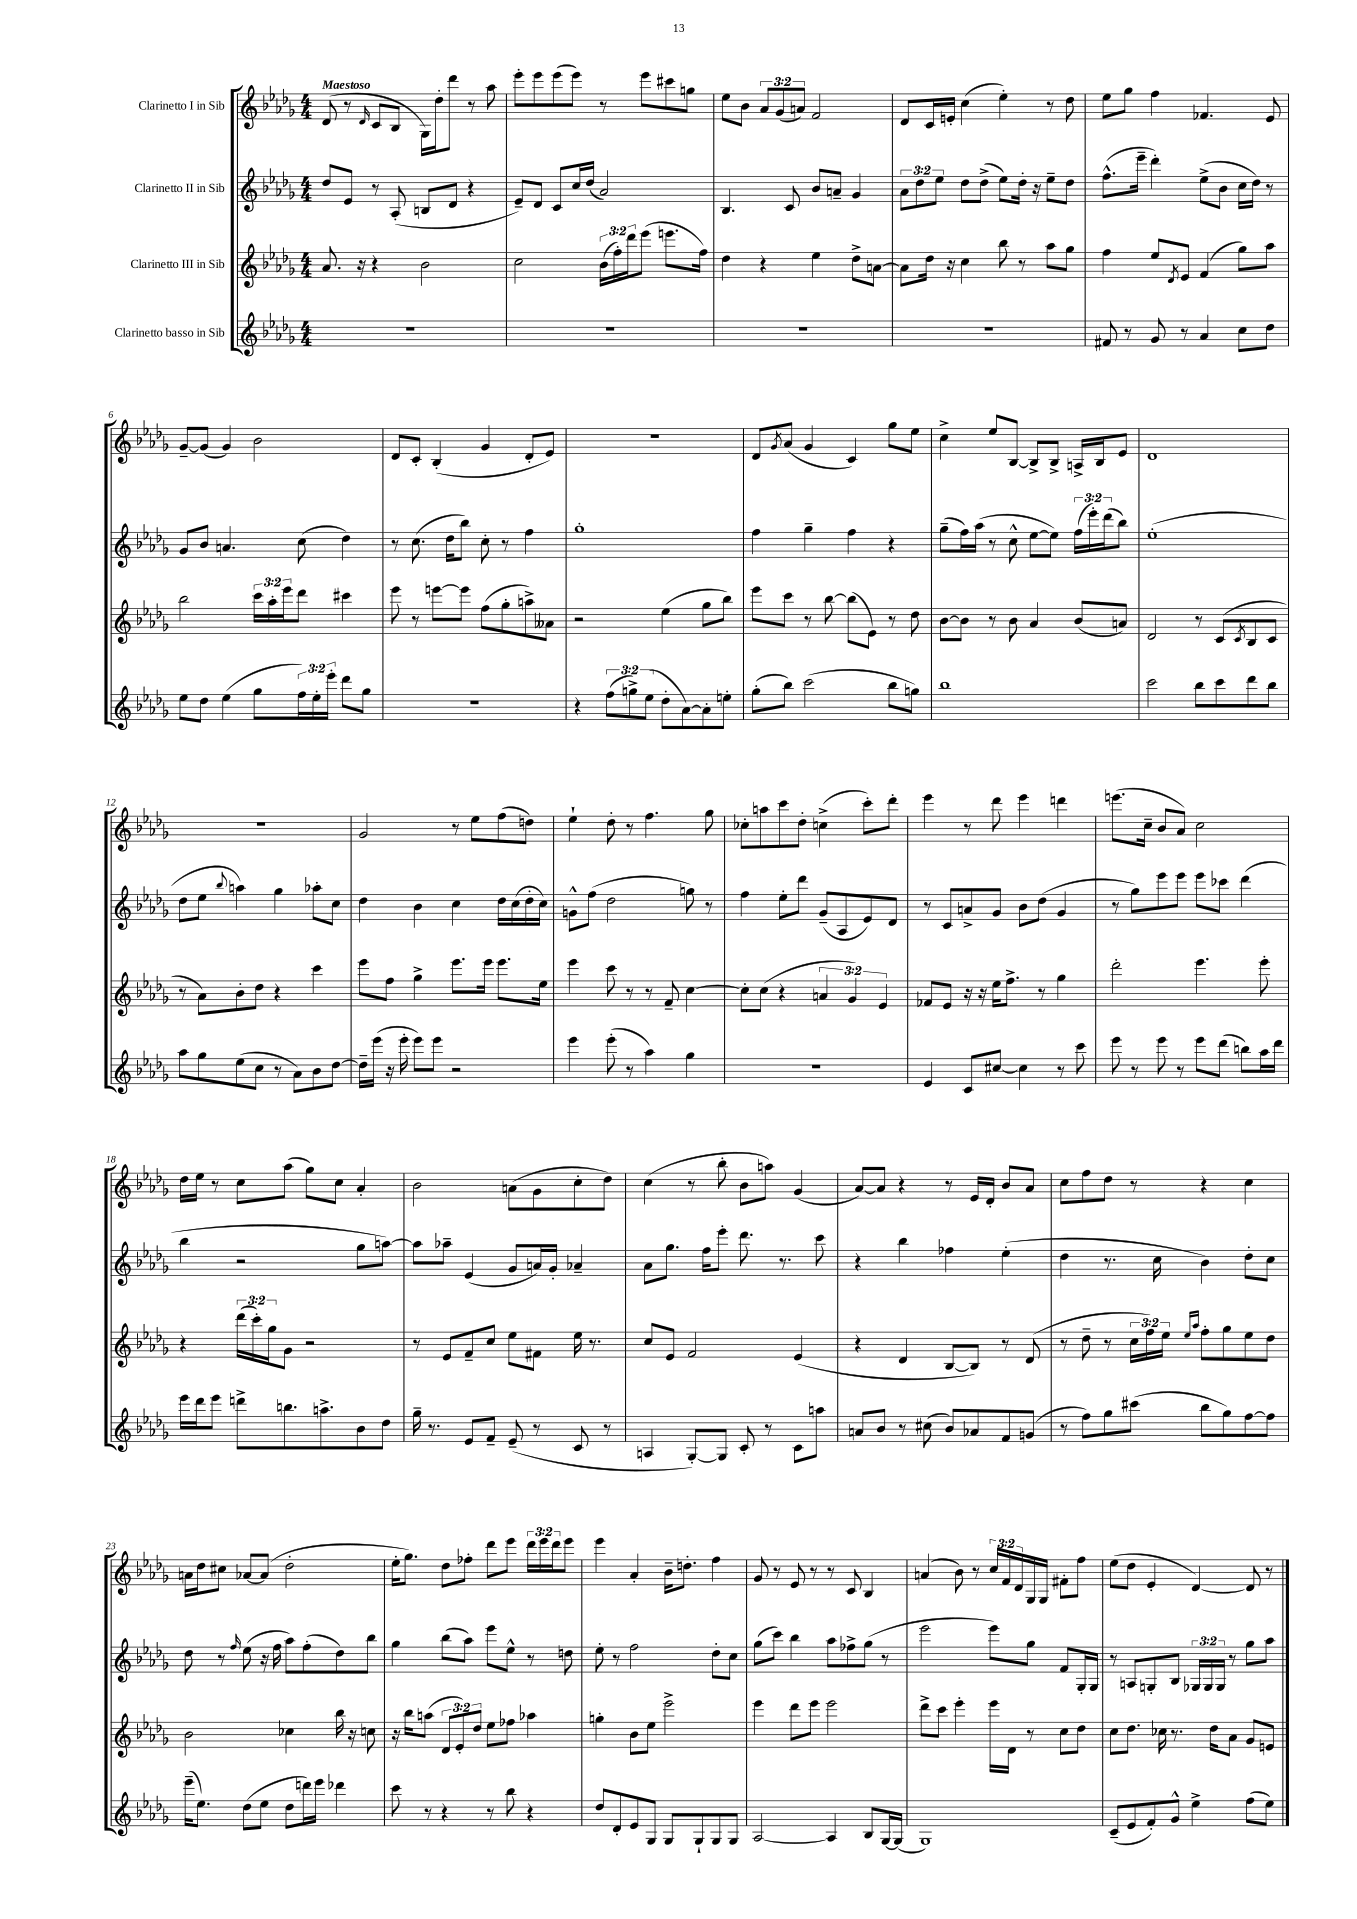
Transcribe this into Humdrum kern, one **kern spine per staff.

**kern	**kern	**kern	**kern
*staff4	*staff3	*staff2	*staff1
*clefG2	*clefG2	*clefG2	*clefG2
*k[b-e-a-d-g-]	*k[b-e-a-d-g-]	*k[b-e-a-d-g-]	*k[b-e-a-d-g-]
*M4/4	*M4/4	*M4/4	*M4/4
1r	8.a-	8dd-	(8d-
.	.	8e-	8r
.	16r	.	.
.	.	.	16qqd-
.	4r	8r	8c
.	.	(8A-'	8B-
.	2b-	8B	16G-)
.	.	.	16dd-'
.	.	8d-	8ddd-
.	.	4r	8r
.	.	.	8aa-
=	=	=	=
1r	2cc	8e-~)	8eee-'
.	.	8d-	8eee-
.	.	8c	(8eee-
.	.	16cc	8eee-)
.	.	(16dd-	.
.	(24b-	2a-)	8r
.	24ff')	.	.
.	24ddd-	.	.
.	(8eee-	.	8eee-
.	8.eee	.	8ccc#
.	.	.	8gg
.	16ff)	.	.
=	=	=	=
1r	4dd-	4.B-	8ee-
.	.	.	8b-
.	4r	.	12a-
.	.	.	(12g-
.	.	8c	.
.	.	.	12a)
.	4ee-	8b-	2f
.	.	8a~	.
.	8dd-^	4g-	.
.	[8a	.	.
=	=	=	=
1r	8a]	12a-	8d-
.	.	12dd-	.
.	16dd-	.	16c
.	.	12ee-	.
.	16r	.	16e'
.	4cc	8dd-	(4cc
.	.	(8dd-^	.
.	8bb-	8ee-)	4ee-')
.	8r	16dd-'	.
.	.	16r	.
.	8aa-	8ee-~	8r
.	8gg-	8dd-	8dd-
=	=	=	=
8f#	4ff	(8.ff^^	8ee-
8r	.	.	8gg-
.	.	16eee-~	.
8g-	8ee-	4ddd-')	4ff
.	8qd-	.	.
8r	8e-	.	.
4a-	(4f	(8ee-^	4.f-
.	.	8b-	.
8cc	8gg-)	16cc	.
.	.	16dd-)	.
8dd-	8aa-	8r	8e-
=	=	=	=
8ee-	2bb-	8g-	[8g-~
8dd-	.	8b-	(8g-]
(4ee-	.	4.a	4g-)
8gg-	24ccc	.	2b-
.	24aa-'	.	.
.	24eee-	.	.
24ff)	8ddd-	(8cc	.
24ee-'	.	.	.
24eee-'	.	.	.
8ddd-	4ccc#	4dd-)	.
8gg-	.	.	.
=	=	=	=
1r	8eee-	8r	8d-
.	8r	(8.cc	8c'
.	[8eee	.	(4B-'
.	.	16dd-	.
.	8eee]	8bb-)	.
.	(8ff	8cc'	4g-
.	8gg-'	8r	.
.	8aa^)	4ff	8d-'
.	8a--	.	8e-)
=	=	=	=
4r	2r	1gg-'	1r
(12ff	.	.	.
12gg^)	.	.	.
(12ee-	.	.	.
8dd-'	(4ee-	.	.
[8a-)	.	.	.
8a-']	8gg-	.	.
8ee'	8bb-)	.	.
=	=	=	=
(8gg-'	8eee-	4ff	8d-
.	.	.	8qg-
8bb-)	8ccc	.	(8a-
(2ccc	8r	4gg-~	4g-
.	[8bb-	.	.
.	(8bb-]	4ff	4c)
.	8e-)	.	.
8bb-	8r	4r	8gg-
8gg)	8dd-	.	8ee-
=	=	=	=
1bb-	[8b-	(8gg-~	4cc^
.	8b-]	16ff)	.
.	.	(16aa-	.
.	8r	8r	8ee-
.	8b-	8cc^^	[8B-
.	4a-	[8ee-	8B-^]
.	.	8ee-])	8B-^
.	(8b-	(24ff	16A^
.	.	24eee-')	.
.	.	.	16B-
.	.	(24ddd-	.
.	8a)	8bb-)	8e-
=	=	=	=
2ccc	2d-	(1ee-'	1d-
8bb-	8r	.	.
8ccc	(8c	.	.
.	8qc	.	.
8ddd-	8B-	.	.
8bb-	8c	.	.
=	=	=	=
8aa-	8r	8dd-	1r
8gg-	8a-)	8ee-	.
.	.	8qqbb-	.
(8ee-	8b-'	4aa)	.
8cc	8dd-	.	.
8r	4r	4gg-	.
8a-)	.	.	.
8b-	4ccc	8aa-'	.
[8dd-	.	8cc	.
=	=	=	=
16dd-~]	8eee-	4dd-	2g-
(16eee-	.	.	.
16r	8ff	.	.
16eee-'	.	.	.
8eee-)	4gg-^	4b-	.
8eee-	.	.	.
2r	8.eee-	4cc	8r
.	.	.	8ee-
.	16eee-	.	.
.	8.eee-	16dd-	(8ff
.	.	(16cc	.
.	.	16dd-'	8dd)
.	16ee-	16cc)	.
=	=	=	=
4eee-	4eee-	8g^^	4ee-`
.	.	(8ff	.
(8eee-'	8ccc	2dd-	8dd-'
8r	8r	.	8r
4aa-)	8r	.	4.ff
.	8f~	.	.
4gg-	[4cc	8gg)	.
.	.	8r	8gg-
=	=	=	=
1r	8cc']	4ff	8cc-'
.	(8cc	.	8aa
.	4r	8ee-'	8ccc
.	.	8ddd-	8dd-'
.	6a	(8g-~	(4cc^
.	.	8A-	.
.	6g-)	.	.
.	.	8e-)	8ccc')
.	6e-	.	.
.	.	8d-	8ddd-'
=	=	=	=
4e-	8f-	8r	4eee-
.	8e-	8c	.
8c	16r	8a^	8r
.	16r	.	.
[8cc#	16ee-	8g-	8ddd-
.	8.ff^	.	.
4cc#]	.	8b-	4eee-
.	8r	(8dd-	.
8r	4gg-	4g-	4ddd
8ccc	.	.	.
=	=	=	=
8eee-	2ddd-'	8r	(8.eee
8r	.	8gg-)	.
.	.	.	16cc~
8eee-	.	8eee-	8b-
8r	.	8eee-	8a-)
8eee-	4.eee-	8eee-	2cc
(8ddd-	.	8ccc-	.
8bb)	.	(4ddd-	.
16aa-	8eee-'	.	.
16ddd-	.	.	.
=	=	=	=
16eee-	4r	4bb-	16dd-
16ddd-	.	.	16ee-
8eee-	.	.	8r
8ddd^	(24ddd-	2r	8cc
.	24ccc')	.	.
.	24gg-	.	.
8.bb	8g-	.	(8aa-
.	2r	.	8gg-)
8.aa^	.	.	.
.	.	.	8cc
8b-	.	8gg-	4a-'
8dd-	.	[8aa)	.
=	=	=	=
16gg-~	8r	8aa]	2b-
8.r	.	.	.
.	8e-	8aa-~	.
8e-	8f~	(4e-	.
8f~	8cc	.	.
(8e-~	8ee-	8g-	(8a
8r	8f#	16a)	8g-
.	.	16g-'	.
8c	16ee-	4a-~	8cc'
.	8.r	.	.
8r	.	.	8dd-)
=	=	=	=
4A	8cc	8a-	(4cc
.	8e-	8.gg-	.
[8G-')	2f	.	8r
.	.	16ff	.
8G-]	.	8eee-'	8bb-'
8c'	.	8.ddd-	8b-
8r	.	.	8aa)
.	.	8.r	.
8c	(4e-	.	(4g-
8aa	.	8ccc	.
=	=	=	=
8a	4r	4r	[8a-)
8b-	.	.	8a-]
8r	4d-	4bb-	4r
(8cc#	.	.	.
8b-)	[8B-	4ff-	8r
8a-	8B-])	.	16e-
.	.	.	16d-'
8f	8r	(4ee-'	8b-
(8g	(8d-	.	8a-
=	=	=	=
8r	8r	4dd-	8cc
8ff)	8dd-~	.	8ff
8gg-	8r	8.r	8dd-
(8ccc#	24cc	.	8r
.	24ff)	.	.
.	.	16cc	.
.	24ee-	.	.
.	16qqee-	.	.
.	16qqaa-	.	.
8bb-	8ff'	4b-)	4r
8gg-)	8gg-	.	.
[8ff	8ee-	8dd-'	4cc
8ff]	8dd-	8cc	.
=	=	=	=
(16eee-~	2b-	8dd-	16a
8.ee-)	.	.	16dd-
.	.	8r	8cc#
.	.	16qqff	.
(8dd-	.	(8ee-	[8a-
8ee-	.	16r	(8a-]
.	.	16ff	.
8dd-	4cc-	8aa-)	2dd-'
16ddd)	.	(8ff'	.
16eee-	.	.	.
4ddd-	16bb-	8dd-)	.
.	16r	.	.
.	8cc	8bb-	.
=	=	=	=
8ccc	16r	4gg-	16ee-'
.	16bb-	.	8.gg-)
8r	(8aa	.	.
4r	12d-	(8bb-	8dd-
.	12e-')	.	.
.	.	8aa-)	8ff-'
.	12dd-	.	.
8r	8ee-	8eee-	8ddd-
8bb-	8ff-	8ee-^^	8eee-
4r	4aa-	8r	24ddd-
.	.	.	24eee-
.	.	.	24ddd-
.	.	8dd	8eee-
=	=	=	=
8dd-	4gg'	8ee-'	4eee-
8d-'	.	8r	.
8e-	8b-	2ff	4a-'
8G-	8ee-	.	.
8G-	2eee-^	.	16b-~
.	.	.	8.dd'
8G-`	.	.	.
8G-	.	8dd-'	4ff
8G-	.	8cc	.
=	=	=	=
[2A-	4eee-	(8gg-	8g-
.	.	8ccc)	8r
.	8ddd-	4bb-	8e-
.	8eee-	.	8r
4A-]	2eee-	8aa-	8r
.	.	8ff-^	8c
8B-	.	(8gg-	4B-
[16G-	.	8r	.
(16G-]	.	.	.
=	=	=	=
1G-)	8ddd-^	2eee-	(4a
.	8ccc	.	.
.	4eee-'	.	8b-)
.	.	.	8r
.	16eee-	8eee-)	24cc
.	.	.	24f
.	16d-	.	.
.	.	.	24d-
.	8r	8gg-	16G-
.	.	.	16G-
.	8cc	8f	8f#'
.	8dd-	16G-'	8ff
.	.	16G-	.
=	=	=	=
(8c~	8cc	8r	(8ee-
8e-	8.dd-	8A	8dd-
8f')	.	8G'	4e-'
.	16cc-	.	.
8g-^^	8.r	8B-	.
4ee-^	.	24G-	[4d-)
.	.	24G-	.
.	16dd-	.	.
.	.	24G-	.
.	8a-	8r	.
(8ff	8g-	8gg-	8d-]
8ee-)	8e	8aa-	8r
==	==	==	==
*-	*-	*-	*-
